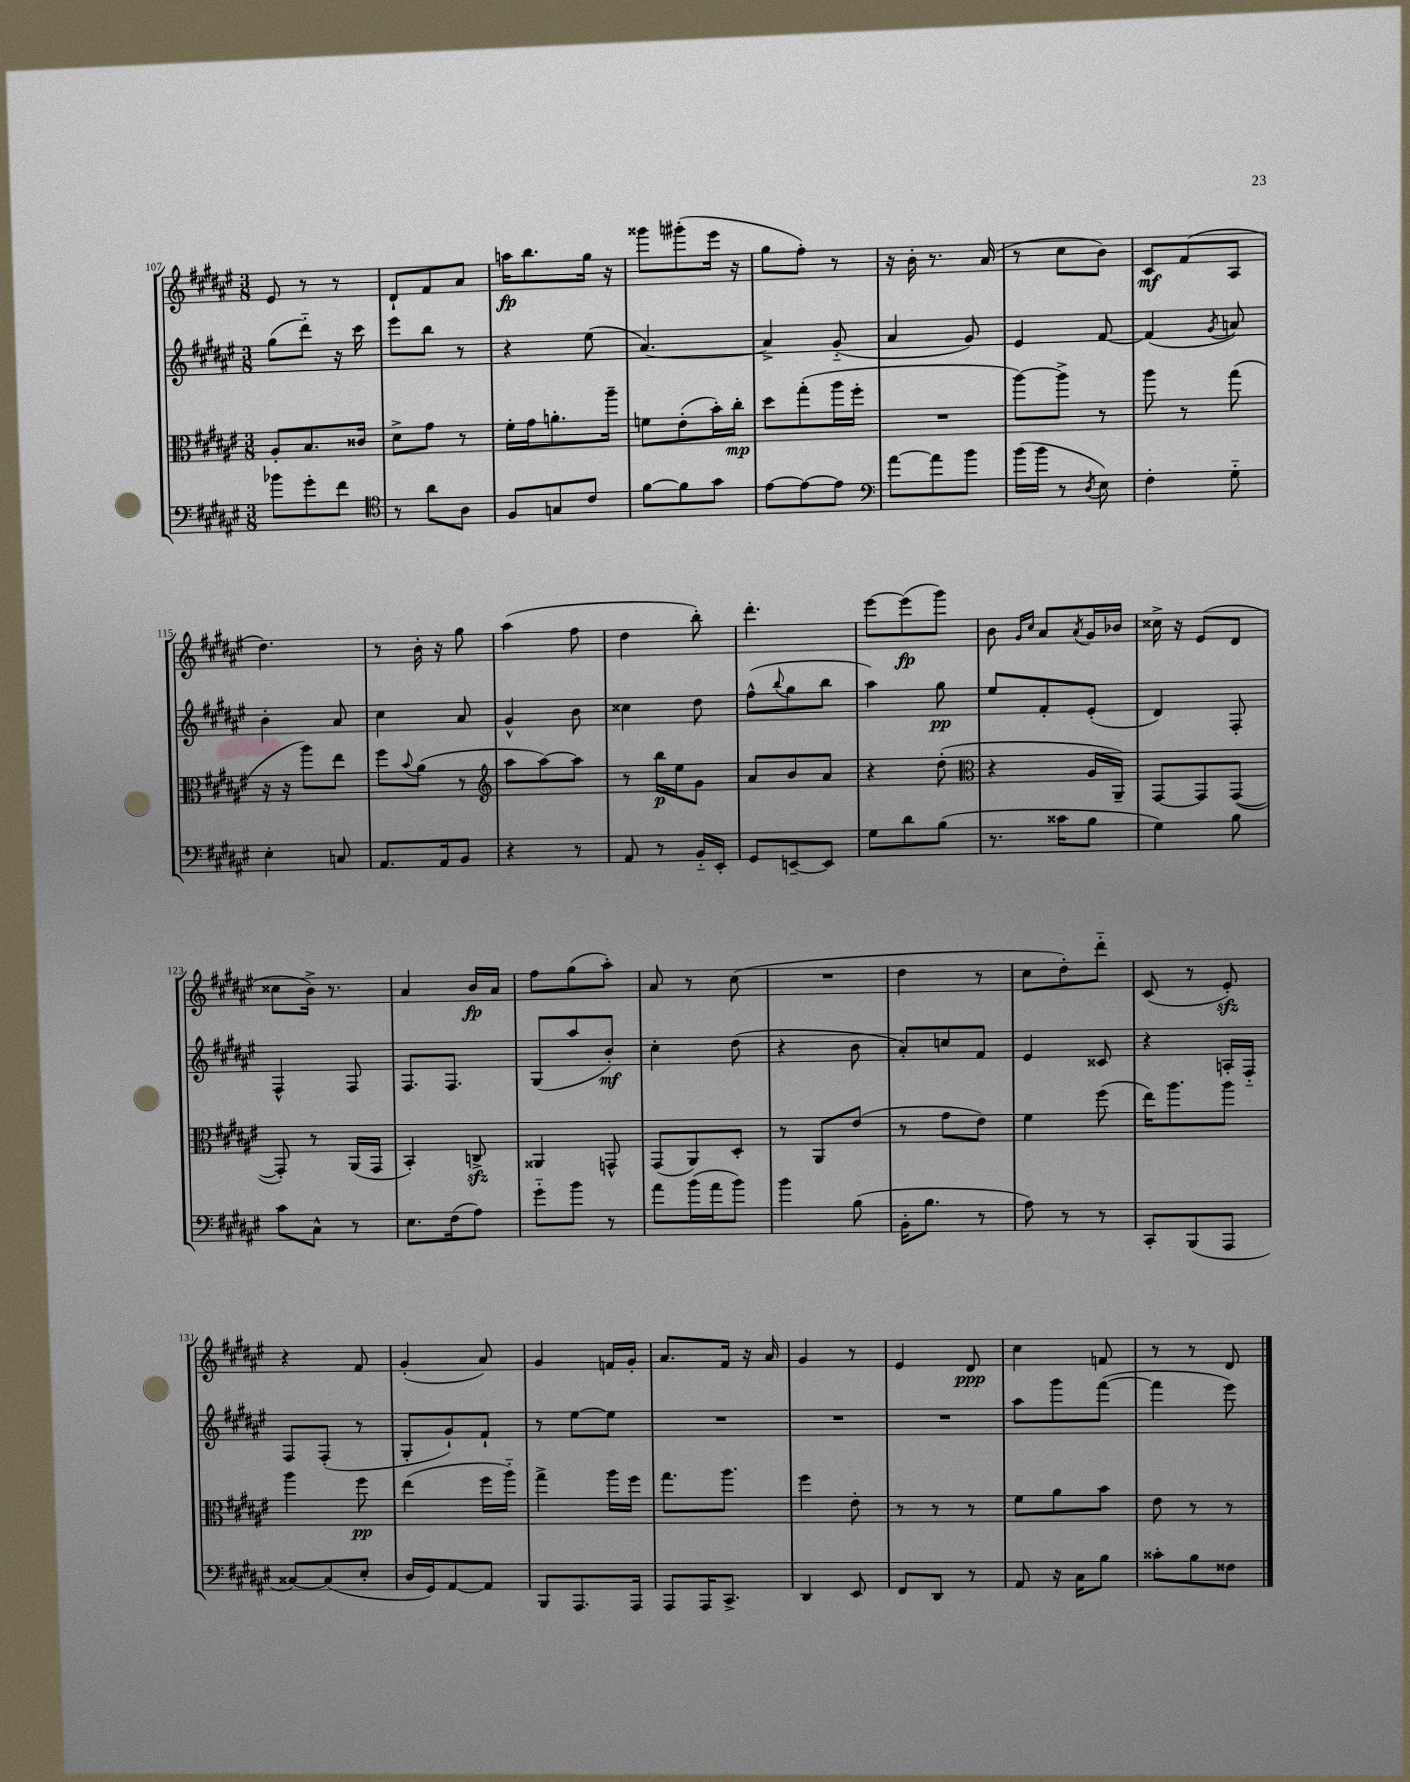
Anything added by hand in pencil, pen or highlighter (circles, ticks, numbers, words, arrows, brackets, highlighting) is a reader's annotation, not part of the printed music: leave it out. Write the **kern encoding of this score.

**kern	**kern	**dynam	**kern	**dynam	**kern	**dynam
*part4	*part3	*part3	*part2	*part2	*part1	*part1
*staff4	*staff3	*staff3	*staff2	*staff2	*staff1	*staff1
*clefF4	*clefC3	*	*clefG2	*	*clefG2	*
*k[f#c#g#d#a#e#]	*k[f#c#g#d#a#e#]	*	*k[f#c#g#d#a#e#]	*	*k[f#c#g#d#a#e#]	*
*M3/8	*M3/8	*	*M3/8	*	*M3/8	*
=107	=107	=107	=107	=107	=107	=107
8b-X\L	8A#'/L	.	(8gg#\L	.	8e#/	.
8g#'\	8.B/	.	8ddd#\J)	.	8r	.
8f#\J	.	.	16r	.	8r	.
.	16c##X/Jk	.	16ccc#\	.	.	.
=108	=108	=108	=108	=108	=108	=108
*clefC4	*	*	*	*	*	*
8r	8d#^\L	.	8eee#\L	.	8d#`/L	.
8a#\L	8g#\J	.	8bb\J	.	8f#/	.
8A#\J	8r	.	8r	.	8a#/J	.
=109	=109	=109	=109	=109	=109	=109
8F#/L	16f#'\LL	.	4r	.	16aan\KL	fp
.	16g#\J	.	.	.	8.bb\	.
8Gn/	8.an'\	.	.	.	.	.
8c#/J	.	.	(8ee#\	.	16gg#\Jk	.
.	16aa#~\Jk	.	.	.	16r	.
=110	=110	=110	=110	=110	=110	=110
[8f#\L	8fn\L	.	[4.a#/)	.	8ggg##X\L	.
8f#\]	(8e#'\	.	.	.	(8ggg#X'\	.
8g#\J	16b'\L)	.	.	.	16eee#\Jk	.
.	16cc#'\JJ	mp	.	.	16r	.
=111	=111	=111	=111	=111	=111	=111
[8e#\L	8dd#\L	.	4a#^/]	.	8gg#\L	.
8e#\_	(8gg#'\	.	.	.	8ff#'\J)	.
8e#\J]	16aa#\L	.	(8g#/	.	8r	.
.	16ff#'\JJ	.	.	.	.	.
=112	=112	=112	=112	=112	=112	=112
*clefF4	*	*	*	*	*	*
[8a#\L	4.r	.	4a#/	.	16r	.
.	.	.	.	.	16b'\	.
8a#\]	.	.	.	.	8.r	.
8b\J	.	.	8g#/)	.	.	.
.	.	.	.	.	(16a#/	.
=113	=113	=113	=113	=113	=113	=113
(16b\LL	[8aa#\L)	.	4e#/	.	8r	.
16b\JJ	.	.	.	.	.	.
8r	8aa#^\J]	.	.	.	8cc#\L	.
8qD#/	.	.	.	.	.	.
8E#\)	8r	.	[8f#/	.	8b\J)	.
=114	=114	=114	=114	=114	=114	=114
4F#'\	8aa#\	.	(4f#/]	.	8c#/L	mf
.	8r	.	.	.	(8f#/	.
.	.	.	8qg#/	.	.	.
8G#\	(8gg#\	.	8an/)	.	8A#/J	.
!!LO:LB:g=z
=115	=115	=115	=115	=115	=115	=115
4E#'\	16r	.	4b'\	.	4.dd#\)	.
.	16r	.	.	.	.	.
.	8aa#\L)	.	.	.	.	.
8Cn/	8ee#\J	.	8a#/	.	.	.
=116	=116	=116	=116	=116	=116	=116
8.AA#/L	8ff#\L	.	4cc#\	.	8r	.
.	8qqb/	.	.	.	.	.
.	(8a#\J	.	.	.	16b'\	.
16AA#/k	.	.	.	.	16r	.
8BB/J	8r	.	8a#/	.	8gg#\	.
=117	=117	=117	=117	=117	=117	=117
*	*clefG2	*	*	*	*	*
4r	8aa#\L	.	4g#^^/	.	(4aa#\	.
.	[8aa#\)	.	.	.	.	.
8r	8aa#\J]	.	8b\	.	8ff#\	.
=118	=118	=118	=118	=118	=118	=118
8AA#/	8r	.	4cc##X\	.	4dd#\	.
8r	16bb\LL	p	.	.	.	.
.	16ee#\J	.	.	.	.	.
16BB/LL	8g#\J	.	8dd#\	.	8bb'\)	.
16EE#'/JJ	.	.	.	.	.	.
=119	=119	=119	=119	=119	=119	=119
8GG#/L	8a#/L	.	(8ff#^^\L	.	4.ddd#'\	.
.	.	.	8qqbb/	.	.	.
[8EEn~/	8b/	.	8gg#\	.	.	.
8EE/J]	8a#/J	.	8bb\J	.	.	.
=120	=120	=120	=120	=120	=120	=120
8G#\L	4r	.	4aa#\)	.	[8eee#\L	.
8d#\	.	.	.	.	(8eee#\]	fp
(8B\J	(8dd#'\	.	8gg#\	pp	8ggg#\J)	.
=121	=121	=121	=121	=121	=121	=121
*	*clefC3	*	*	*	*	*
8.r	4r	.	8ee#/L	.	8b\	.
.	.	.	.	.	16qqg#/LL	.
.	.	.	.	.	16qqcc#/JJ	.
.	.	.	8f#'/	.	8a#/L	.
16c##X\KL	.	.	.	.	.	.
.	.	.	.	.	8qa#/	.
8B\J	16A#/LL	.	(8e#'/J	.	16g#/L	.
.	16AA#~/JJ)	.	.	.	16b-X/JJ	.
=122	=122	=122	=122	=122	=122	=122
4G#\)	[8GG#/L	.	4d#/)	.	16cc##X^\	.
.	.	.	.	.	16r	.
.	8GG#/]	.	.	.	(8e#/L	.
8B\	([8GG#/J	.	8F#'/	.	8d#/J	.
!!LO:LB:g=z
=123	=123	=123	=123	=123	=123	=123
8c#\L	8GG#'/])	.	4F#^^/	.	8cc##X\L	.
8C#^^\J	8r	.	.	.	16b^\Jk)	.
.	.	.	.	.	8.r	.
8r	(16AA#/LL	.	8F#/	.	.	.
.	16GG#/JJ	.	.	.	.	.
=124	=124	=124	=124	=124	=124	=124
8.E#\L	4BB'/)	.	8.F#/L	.	4a#/	.
(16F#\k	.	.	8.F#/J	.	.	.
8A#\J)	8Cnzz^/	.	.	.	16b/LL	fp
.	.	.	.	.	16a#/JJ	.
=125	=125	=125	=125	=125	=125	=125
8g#\L	4AA##X/	.	(8G#/L	.	8ff#\L	.
8b\J	.	.	8aa#/	.	(8gg#\	.
8r	8GGn^^/	.	8b'/J)	mf	8aa#'\J)	.
=126	=126	=126	=126	=126	=126	=126
8a#\L	(8GG#/L	.	4cc#'\	.	8a#/	.
(16b\L	8AA#/)	.	.	.	8r	.
16a#\J	.	.	.	.	.	.
8b\J)	8D#'/J	.	(8dd#\	.	(8cc#\	.
=127	=127	=127	=127	=127	=127	=127
4b\	8r	.	4r	.	4.r	.
.	8AA#/L	.	.	.	.	.
(8B\	(8e#/J	.	8b\	.	.	.
=128	=128	=128	=128	=128	=128	=128
16BB'\KL	8r	.	8a#'/L)	.	4dd#\	.
8.B\J	.	.	.	.	.	.
.	8g#\L	.	8ccn/	.	.	.
8r	8e#\J)	.	8f#/J	.	8r	.
=129	=129	=129	=129	=129	=129	=129
8A#\)	4f#\	.	4e#/	.	8cc#\L	.
8r	.	.	.	.	8dd#'\)	.
8r	(8ff#\	.	8c##X/	.	8ddd#\J	.
=130	=130	=130	=130	=130	=130	=130
8CC#'/L	16ee#\KL)	.	4r	.	(8c#/	.
.	8.aa#\	.	.	.	.	.
(8BBB/	.	.	.	.	8r	.
8AAA#/J	8aa#\J	.	16An'/LL	.	8e#zz'/)	.
.	.	.	16F#/JJ	.	.	.
!!LO:LB:g=z
=131	=131	=131	=131	=131	=131	=131
[8C##X/L)	4aa#\	.	8F#/L	.	4r	.
(8C##/]	.	.	(8F#'/J	.	.	.
8E#'/J	8ff#\	pp	8r	.	8f#/	.
=132	=132	=132	=132	=132	=132	=132
16D#/LL	(4ee#\	.	8G#'/L	.	(4g#'/	.
16GG#/J)	.	.	.	.	.	.
[8AA#/	.	.	8g#`/)	.	.	.
8AA#/J]	16ff#\LL	.	8f#`/J	.	8a#/)	.
.	16aa#\JJ)	.	.	.	.	.
=133	=133	=133	=133	=133	=133	=133
8BBB/L	4gg#^\	.	8r	.	4g#/	.
8.AAA#/	.	.	[8ee#\L	.	.	.
.	16aa#\LL	.	8ee#\J]	.	16fn/LL	.
16AAA#/Jk	16ff#\JJ	.	.	.	16g#'/JJ	.
=134	=134	=134	=134	=134	=134	=134
8AAA#/L	8.gg#\L	.	4.r	.	8.a#/L	.
16AAA#/K	.	.	.	.	.	.
8.CC#^/J	8.aa#\J	.	.	.	16f#/Jk	.
.	.	.	.	.	16r	.
.	.	.	.	.	16a#/	.
=135	=135	=135	=135	=135	=135	=135
4DD#/	4ff#\	.	4.r	.	4g#/	.
8EE#/	8e#'\	.	.	.	8r	.
=136	=136	=136	=136	=136	=136	=136
8FF#/L	8r	.	4.r	.	4e#/	.
8DD#/J	8r	.	.	.	.	.
8r	8r	.	.	.	8d#/	ppp
=137	=137	=137	=137	=137	=137	=137
8AA#/	8f#\L	.	8aa#\L	.	4cc#\	.
16r	8a#\	.	8ggg#\	.	.	.
16C#\KL	.	.	.	.	.	.
8B\J	8b\J	.	([8fff#\J	.	8fn/	.
=138	=138	=138	=138	=138	=138	=138
8c##X'\L	8e#\	.	4fff#\]	.	8r	.
8B\	8r	.	.	.	8r	.
8F##X\J	8r	.	8eee#\)	.	8d#/	.
==	==	==	==	==	==	==
*-	*-	*-	*-	*-	*-	*-
